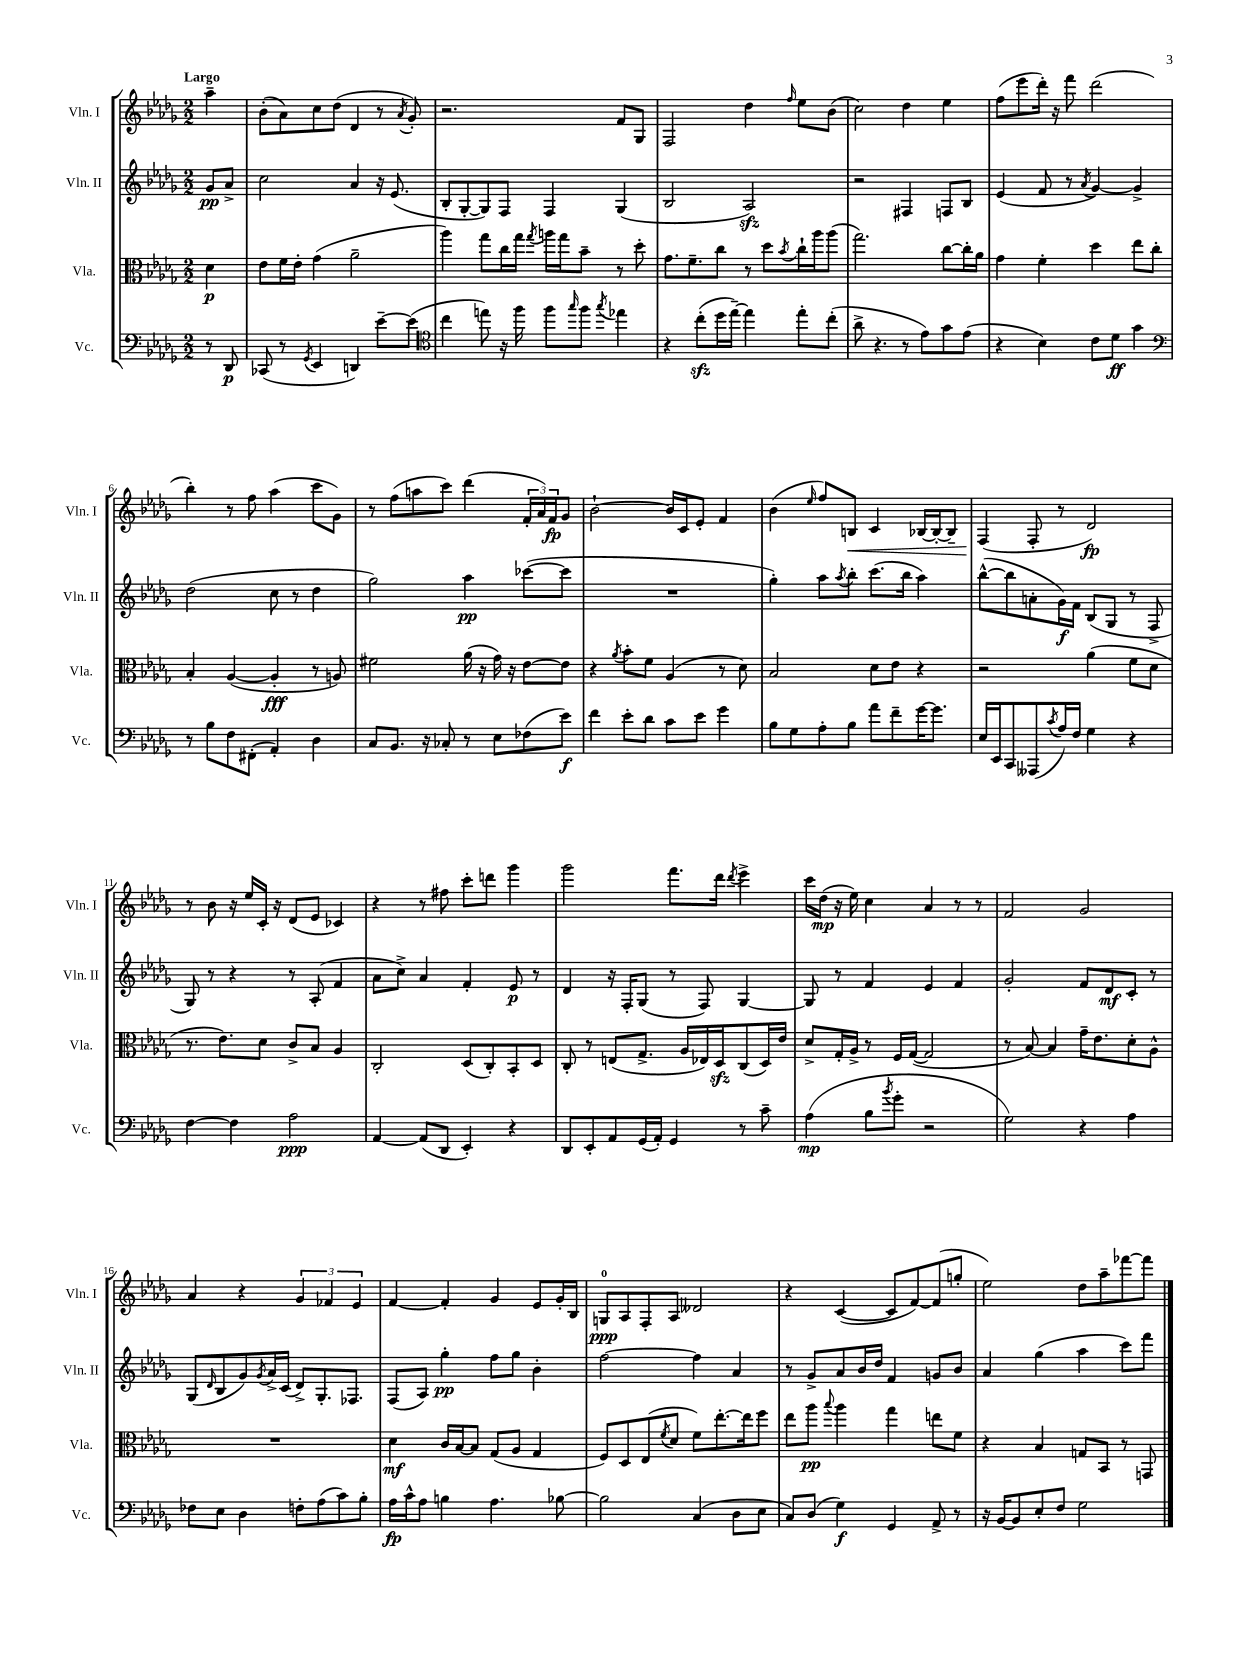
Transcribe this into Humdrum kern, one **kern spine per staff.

**kern	**dynam	**kern	**dynam	**kern	**dynam	**kern	**dynam
*part4	*part4	*part3	*part3	*part2	*part2	*part1	*part1
*staff4	*staff4	*staff3	*staff3	*staff2	*staff2	*staff1	*staff1
*I"Vc.	*	*I"Vla.	*	*I"Vln. II	*	*I"Vln. I	*
*I'Vc.	*	*I'Vla.	*	*I'Vln. II	*	*I'Vln. I	*
*clefF4	*	*clefC3	*	*clefG2	*	*clefG2	*
*k[b-e-a-d-g-]	*	*k[b-e-a-d-g-]	*	*k[b-e-a-d-g-]	*	*k[b-e-a-d-g-]	*
*M2/2	*	*M2/2	*	*M2/2	*	*M2/2	*
=	=	=	=	=	=	=	=
!	!	!	!	!	!	!LO:TX:a:B:t=Largo	!
8r	.	4d-\	p	8g-/L	pp	4aa-~\	.
8DD-/	p	.	.	8a-^/J	.	.	.
=1	=1	=1	=1	=1	=1	=1	=1
(8CC-X/	.	8e-\L	.	2cc\	.	(8b-'\L	.
8r	.	16f\L	.	.	.	8a-\)	.
.	.	16e-'\JJ	.	.	.	.	.
8qGG-/	.	.	.	.	.	.	.
4EE-/	.	(4g-\	.	.	.	8cc\	.
.	.	.	.	.	.	(8dd-\J	.
4DDn/)	.	2a-~\	.	4a-/	.	4d-/	.
[8e-~\L	.	.	.	16r	.	8r	.
.	.	.	.	(8.e-/	.	.	.
.	.	.	.	.	.	8qa-/	.
(8e-\J]	.	.	.	.	.	8g-'/)	.
=2	=2	=2	=2	=2	=2	=2	=2
*clefC4	*	*	*	*	*	*	*
4cc\	.	4aa-\)	.	8B-'/L	.	2.r	.
.	.	.	.	[8G-'/	.	.	.
8een\)	.	8gg-\L	.	8G-/])	.	.	.
16r	.	16cc\L	.	8F/J	.	.	.
16ff\	.	16gg-\JJ	.	.	.	.	.
.	.	8qgg-/	.	.	.	.	.
8ff\L	.	16aan\LL	.	4F/	.	.	.
.	.	16gg-\J	.	.	.	.	.
16qqgg-/	.	.	.	.	.	.	.
8ff\J	.	8b-~\J	.	.	.	.	.
8qgg-/	.	.	.	.	.	.	.
4ee-X\	.	8r	.	(4G-/	.	8f/L	.
.	.	8dd-'\	.	.	.	8G-/J	.
=3	=3	=3	=3	=3	=3	=3	=3
4r	.	8.g-\L	.	2B-/	.	2F/	.
.	.	8.f~\	.	.	.	.	.
(8cczz'\L	.	.	.	.	.	.	.
16dd-\L	.	8cc\J	.	.	.	.	.
[16ee-~\JJ)	.	.	.	.	.	.	.
4ee-\]	.	8r	.	2A-zz/)	.	4dd-\	.
.	.	8dd-\L	.	.	.	.	.
.	.	8qb-/	.	.	.	16qqff/	.
8ee-'\L	.	16cc`\L	.	.	.	8ee-\L	.
.	.	16aa-\J	.	.	.	.	.
(8cc'\J	.	(8aa-\J	.	.	.	(8b-\J	.
=4	=4	=4	=4	=4	=4	=4	=4
8a-^\	.	2.gg-\)	.	2r	.	2cc\)	.
4.r	.	.	.	.	.	.	.
8r	.	.	.	4F#X/	.	4dd-\	.
8e-\L)	.	.	.	.	.	.	.
8g-\	.	[8cc\L	.	8Fn/L	.	4ee-\	.
(8e-\J	.	16cc'\L]	.	8B-/J	.	.	.
.	.	16a-\JJ	.	.	.	.	.
=5	=5	=5	=5	=5	=5	=5	=5
4r	.	4g-\	.	(4e-/	.	(8ff\L	.
.	.	.	.	.	.	8eee-\	.
4B-\)	.	4f'\	.	8f/	.	16ddd-'\Jk)	.
.	.	.	.	.	.	16r	.
.	.	.	.	8r	.	8fff\	.
.	.	.	.	8qa-/	.	.	.
8c\L	.	4dd-\	.	[4g-/)	.	(2ddd-\	.
8d-\J	ff	.	.	.	.	.	.
4g-\	.	8ee-\L	.	4g-^/]	.	.	.
.	.	8cc'\J	.	.	.	.	.
!!LO:LB:g=z
=6	=6	=6	=6	=6	=6	=6	=6
*clefF4	*	*	*	*	*	*	*
8r	.	4B-'/	.	(2dd-\	.	4bb-'\)	.
8B-\L	.	.	.	.	.	.	.
8F\	.	([4A-/	.	.	.	8r	.
(8FF#X'\J	.	.	.	.	.	8ff\	.
4AA-'/)	.	4A-'/]	fff	8cc\	.	(4aa-\	.
.	.	.	.	8r	.	.	.
4D-\	.	8r	.	4dd-\	.	8ccc\L	.
.	.	8An/)	.	.	.	8g-\J)	.
=7	=7	=7	=7	=7	=7	=7	=7
8C/L	.	2f#X\	.	2gg-\)	.	8r	.
8.BB-/J	.	.	.	.	.	(8ff\L	.
.	.	.	.	.	.	8aan\	.
16r	.	.	.	.	.	.	.
8C-X'/	.	.	.	.	.	8ccc\J)	.
8r	.	(16a-\	.	4aa-\	pp	(4ddd-\	.
.	.	16r	.	.	.	.	.
8E-\L	.	16g-\)	.	.	.	.	.
.	.	16r	.	.	.	.	.
(8F-X\	.	[8e-\L	.	([8ccc-X\L	.	24f'/LL	.
.	.	.	.	.	.	24a-/)	.
.	.	.	.	.	.	24f/J	fp
8e-\J)	f	8e-\J]	.	8ccc-\J]	.	8g-/J	.
=8	=8	=8	=8	=8	=8	=8	=8
4f\	.	4r	.	1r	.	[2b-`\	.
.	.	8qa-/	.	.	.	.	.
8e-'\L	.	8b-'\L	.	.	.	.	.
8d-\J	.	8f\J	.	.	.	.	.
8c\L	.	(4A-/	.	.	.	16b-/LL]	.
.	.	.	.	.	.	16c/J	.
8e-\J	.	.	.	.	.	8e-'/J	.
4g-\	.	8r	.	.	.	4f/	.
.	.	8d-\)	.	.	.	.	.
=9	=9	=9	=9	=9	=9	=9	=9
8B-\L	.	2B-/	.	4gg-'\)	.	(4b-\	.
8G-\	.	.	.	.	.	.	.
.	.	.	.	.	.	16qqee-/	.
8A-'\	.	.	.	8aa-\L	.	8ff/L)	.
.	.	.	.	8qaa-/	.	.	.
!	!	!	!	!	!	!	!LO:HP:b
8B-\J	.	.	.	8bb-'\J	.	8Bn/J	<
8a-\L	.	8d-\L	.	(8.ccc\L	.	4c/	.
8f~\	.	8e-\J	.	.	.	.	.
.	.	.	.	16bb-\Jk	.	.	.
[16g-\K	.	4r	.	4aa-\)	.	[16B-X/LL	.
8.g-\J]	.	.	.	.	.	16B-'/J_	.
.	.	.	.	.	.	8B-~/J]	.
=10	=10	=10	=10	=10	=10	=10	=10
16E-/LL	.	2r	.	([8bb-^^\L	.	(4F/	.
16EE-/J	.	.	.	.	.	.	.
8CC/	.	.	.	8bb-\]	.	.	.
(8AAA--X/	.	.	.	8an'\	.	8F'/	[
8qc/	.	.	.	.	.	.	.
16A-/L)	.	.	.	16g-\L)	f	8r	.
16F/JJ	.	.	.	16f\JJ	.	.	.
4G-\	.	(4a-\	.	(8B-/L	.	2d-/)	fp
.	.	.	.	8G-/J	.	.	.
4r	.	8f\L	.	8r	.	.	.
.	.	8d-\J	.	8F^/	.	.	.
!!LO:LB:g=z
=11	=11	=11	=11	=11	=11	=11	=11
[4F\	.	8.r	.	8G-/)	.	8r	.
.	.	.	.	8r	.	8b-\	.
.	.	8.e-\L)	.	.	.	.	.
4F\]	.	.	.	4r	.	16r	.
.	.	.	.	.	.	16ee-/LL	.
.	.	8d-\J	.	.	.	16c'/JJ	.
.	.	.	.	.	.	16r	.
2A-\	ppp	8c^/L	.	8r	.	(8d-/L	.
.	.	8B-/J	.	(8A-'/	.	8e-/J	.
.	.	4A-/	.	4f/	.	4c-X/)	.
=12	=12	=12	=12	=12	=12	=12	=12
[4AA-/	.	2C'/	.	8a-\L	.	4r	.
.	.	.	.	8cc^\J)	.	.	.
(8AA-/L]	.	.	.	4a-/	.	8r	.
8DD-/J	.	.	.	.	.	8ff#X\	.
4EE-'/)	.	(8D-/L	.	4f'/	.	8ccc'\L	.
.	.	8C'/)	.	.	.	8dddn\J	.
4r	.	8BB-'/	.	8e-/	p	4ggg-\	.
.	.	8D-/J	.	8r	.	.	.
=13	=13	=13	=13	=13	=13	=13	=13
8DD-/L	.	8C'/	.	4d-/	.	2ggg-\	.
8EE-'/	.	8r	.	.	.	.	.
8AA-/	.	(8En/L	.	16r	.	.	.
.	.	.	.	16F'/KL	.	.	.
(16GG-/L	.	8.G-^/J	.	(8G-/J	.	.	.
16AA-'/JJ)	.	.	.	.	.	.	.
4GG-/	.	.	.	8r	.	8.fff\L	.
.	.	16A-/LL	.	.	.	.	.
.	.	16E-X/)	.	8F/)	.	.	.
.	.	16D-zz/J	.	.	.	16ddd-\Jk	.
.	.	.	.	.	.	8qddd-/	.
8r	.	(8C/	.	[4G-/	.	4eee-^\	.
8c~\	.	16D-/L)	.	.	.	.	.
.	.	16e-/JJ	.	.	.	.	.
=14	=14	=14	=14	=14	=14	=14	=14
(4A-\	mp	8d-^/L	.	8G-/]	.	16ccc\LL	.
.	.	.	.	.	.	(16dd-\JJ	mp
.	.	16G-'/L	.	8r	.	16r	.
.	.	16A-^/JJ	.	.	.	16ee-\)	.
8B-\L	.	8r	.	4f/	.	4cc\	.
8qb-/	.	.	.	.	.	.	.
8g-'\J	.	16F/LL	.	.	.	.	.
.	.	([16G-/JJ	.	.	.	.	.
2r	.	2G-/]	.	4e-/	.	4a-/	.
.	.	.	.	4f/	.	8r	.
.	.	.	.	.	.	8r	.
=15	=15	=15	=15	=15	=15	=15	=15
2G-\)	.	8r	.	2g-'/	.	2f/	.
.	.	[8B-/)	.	.	.	.	.
.	.	4B-/]	.	.	.	.	.
4r	.	16g-~\KL	.	8f/L	.	2g-/	.
.	.	8.e-\	.	.	.	.	.
.	.	.	.	8d-/	mf	.	.
4A-\	.	8d-'\	.	8c'/J	.	.	.
.	.	8A-^^\J	.	8r	.	.	.
!!LO:LB:g=z
=16	=16	=16	=16	=16	=16	=16	=16
8F-X\L	.	1r	.	(8G-/L	.	4a-/	.
.	.	.	.	16qqd-/	.	.	.
8E-\J	.	.	.	8B-/	.	.	.
4D-\	.	.	.	8g-/)	.	4r	.
.	.	.	.	8qg-/	.	.	.
.	.	.	.	16a-^/L	.	.	.
.	.	.	.	(16c/JJ	.	.	.
8Fn'\L	.	.	.	8d-^/L)	.	6g-/	.
(8A-\	.	.	.	8.G-'/	.	.	.
.	.	.	.	.	.	6f-X/	.
8c\)	.	.	.	.	.	.	.
.	.	.	.	8.F-X/J	.	.	.
.	.	.	.	.	.	6e-/	.
8B-'\J	.	.	.	.	.	.	.
=17	=17	=17	=17	=17	=17	=17	=17
16A-\LL	fp	4d-\	mf	(8F/L	.	[4f/	.
16c^^\J	.	.	.	.	.	.	.
8A-\J	.	.	.	8A-/J)	.	.	.
4Bn\	.	16c/LL	.	4gg-'\	pp	4f'/]	.
.	.	[16B-/J	.	.	.	.	.
.	.	8B-/J]	.	.	.	.	.
4.A-\	.	(8G-/L	.	8ff\L	.	4g-/	.
.	.	8A-/J	.	8gg-\J	.	.	.
.	.	4G-/	.	4b-'\	.	8e-/L	.
[8B-X\	.	.	.	.	.	16g-'/L	.
.	.	.	.	.	.	16B-/JJ	.
=18	=18	=18	=18	=18	=18	=18	=18
2B-\]	.	8F/L)	.	[2ff\	.	8Gn/L	ppp
.	.	8D-/	.	.	.	8A-/	.
.	.	(8E-/	.	.	.	8F'/	.
.	.	8qf/	.	.	.	.	.
.	.	8d-/J	.	.	.	8A-/J	.
(4C/	.	8f\L)	.	4ff\]	.	2d--X/	.
.	.	[8.ee-'\	.	.	.	.	.
8D-\L	.	.	.	4a-/	.	.	.
.	.	16ee-\k]	.	.	.	.	.
8E-\J	.	8ff\J	.	.	.	.	.
=19	=19	=19	=19	=19	=19	=19	=19
8C/L)	.	8ee-\L	.	8r	.	4r	.
(8D-/J	.	8aa-\J	pp	8g-^/L	.	.	.
.	.	8qqbb-/	.	.	.	.	.
4G-\)	f	4aa-\	.	8a-/	.	([4c/	.
.	.	.	.	16b-/L	.	.	.
.	.	.	.	16dd-/JJ	.	.	.
4GG-/	.	4gg-\	.	4f/	.	8c/L]	.
.	.	.	.	.	.	[8f/)	.
8AA-^/	.	8een\L	.	8gn/L	.	(8f/]	.
8r	.	8f\J	.	8b-/J	.	8ggn'/J	.
=20	=20	=20	=20	=20	=20	=20	=20
16r	.	4r	.	4a-/	.	2ee-\)	.
[16BB-/KL	.	.	.	.	.	.	.
8BB-/]	.	.	.	.	.	.	.
8E-'/	.	4B-/	.	(4gg-\	.	.	.
8F/J	.	.	.	.	.	.	.
2G-\	.	8Gn/L	.	4aa-\	.	8dd-\L	.
.	.	8BB-/J	.	.	.	8aa-~\	.
.	.	8r	.	8ccc\L)	.	[8fff-X\	.
.	.	8GGn/	.	8fff\J	.	8fff-\J]	.
==	==	==	==	==	==	==	==
*-	*-	*-	*-	*-	*-	*-	*-
